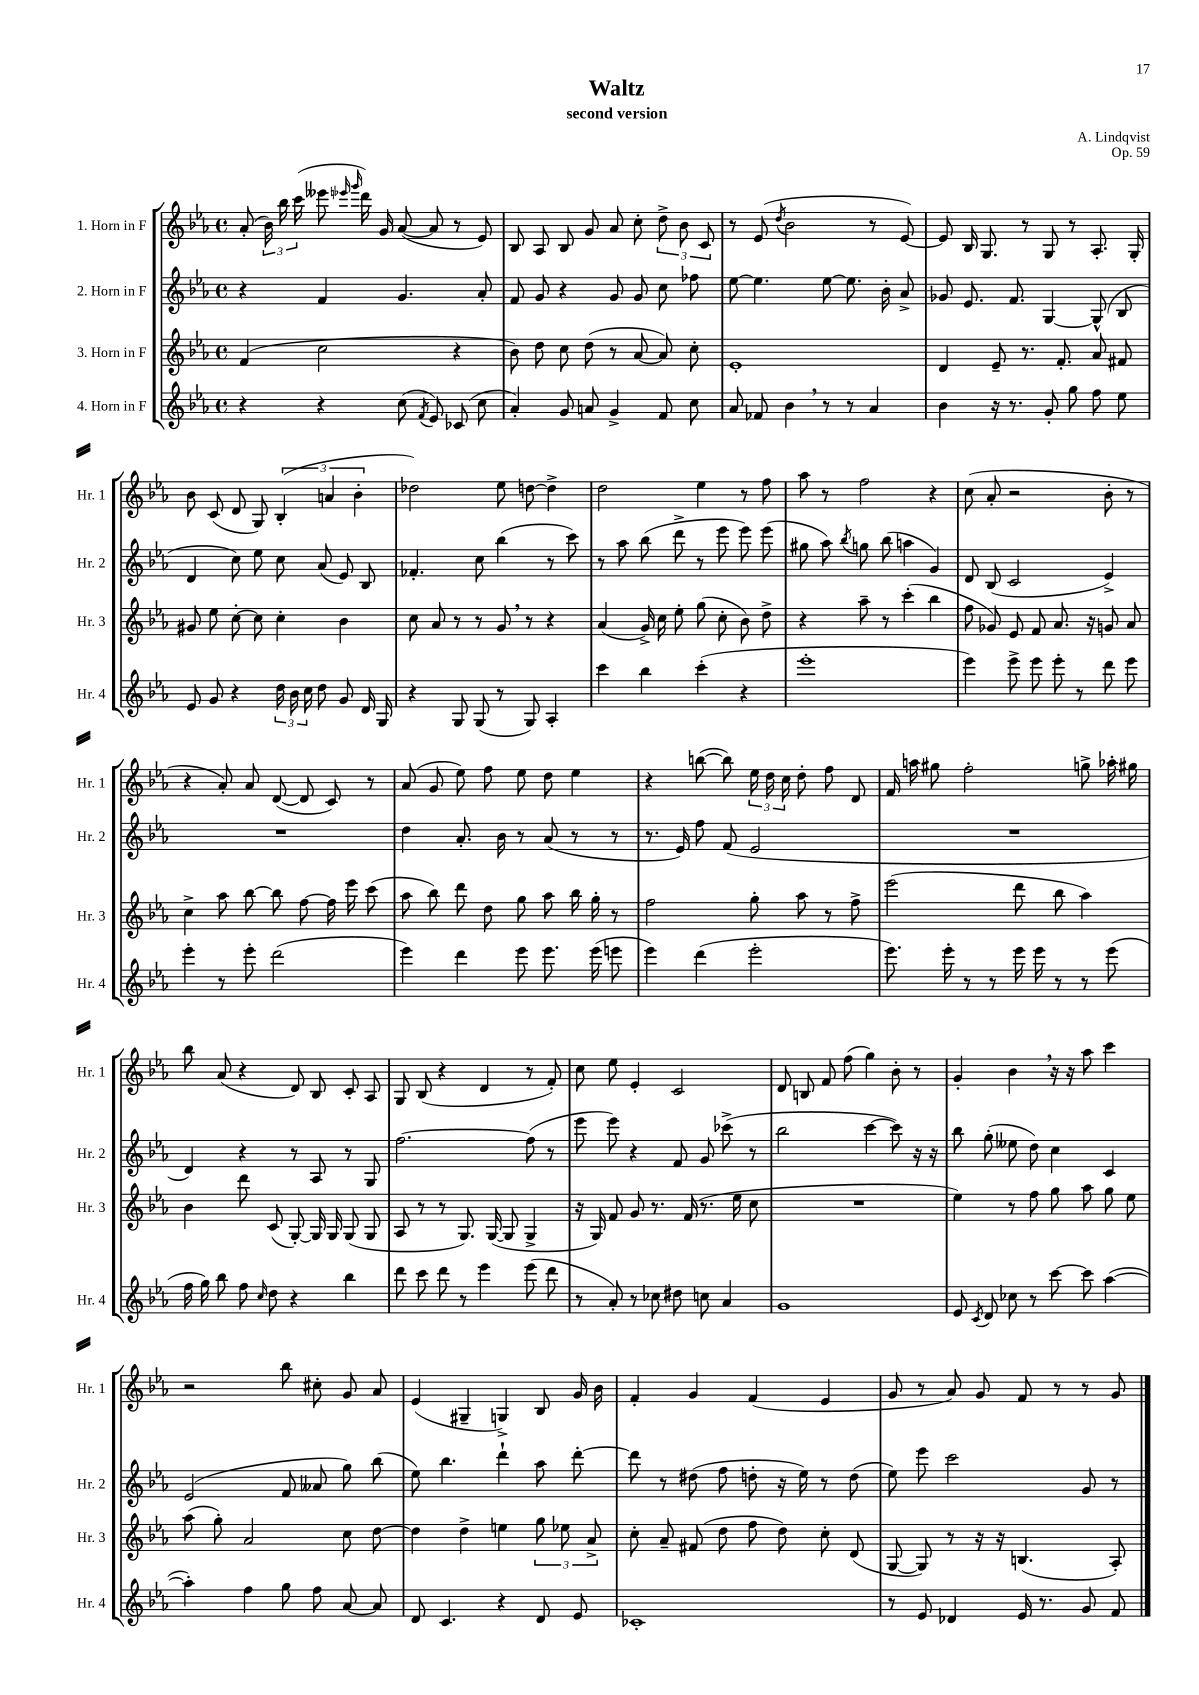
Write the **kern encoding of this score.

**kern	**kern	**kern	**kern
*part4	*part3	*part2	*part1
*staff4	*staff3	*staff2	*staff1
*I"4. Horn in F	*I"3. Horn in F	*I"2. Horn in F	*I"1. Horn in F
*I'Hr. 4	*I'Hr. 3	*I'Hr. 2	*I'Hr. 1
*clefG2	*clefG2	*clefG2	*clefG2
*k[b-e-a-]	*k[b-e-a-]	*k[b-e-a-]	*k[b-e-a-]
*M4/4	*M4/4	*M4/4	*M4/4
*met(c)	*met(c)	*met(c)	*met(c)
=1	=1	=1	=1
4r	(4f/	4r	(8a-'/
.	.	.	24b-\)
.	.	.	24bb-\
.	.	.	(24ccc\
4r	2cc\	4f/	8eee--X\
.	.	.	16qqeee-X/
.	.	.	16qqggg/
.	.	.	16ddd\)
.	.	.	16g/
(8cc\	.	4.g/	([8a-/
8qf/	.	.	.
8e-/)	.	.	8a-/]
(8c-X/	4r	.	8r
8cc\	.	8a-'/	8e-/)
=2	=2	=2	=2
4a-'/)	8b-\)	8f/	8B-/
.	8dd\	8g/	8A-/
8g/	8cc\	4r	8B-/
8an/	(8dd\	.	8g/
4g^/	8r	8g/	8a-/
.	[8a-/	8g/	8cc'\
8f/	8a-/])	8cc\	12dd^\
.	.	.	12b-\
8cc\	8cc'\	8ff-X\	.
.	.	.	12c/
=3	=3	=3	=3
8a-/	1e-'	[8ee-\	8r
8f-X/	.	4.ee-\]	(8e-/
.	.	.	8qdd/
4b-,\	.	.	2b-\
8r	.	[8ee-\	.
8r	.	8.ee-\]	.
4a-/	.	.	8r
.	.	16b-'\	.
.	.	8a-^/	[8e-/)
=4	=4	=4	=4
4b-\	4d/	8g-X/	8e-/]
.	.	8.e-/	16B-/
.	.	.	8.G/
16r	8e-~/	.	.
8.r	.	8.f/	.
.	8.r	.	8r
8g'/	.	[4G/	8G/
.	8.f'/	.	.
8gg\	.	.	8r
8ff\	8a-/	(8G^^/]	8.A-'/
8ee-\	8f#X/	8B-/	.
.	.	.	16G'/
!!LO:LB:g=z
=5	=5	=5	=5
8e-/	8g#X/	4d/	8b-\
8g/	8ee-\	.	(8c/
4r	[8cc'\	8cc\)	8d/
.	8cc\]	8ee-\	8G/)
24dd\	4cc'\	8cc\	(6B-'/
24b-\	.	.	.
24cc\	.	.	.
8dd\	.	(8a-/	.
.	.	.	6an/
8g/	4b-\	8e-/)	.
.	.	.	6b-'\
16d/	.	8B-/	.
16G/	.	.	.
=6	=6	=6	=6
4r	8cc\	4.f-X'/	2dd-X\)
.	8a-/	.	.
8G/	8r	.	.
(8G/	8r	8cc\	.
8r	8g,/	(4bb-\	8ee-\
8G/)	8r	.	[8ddn\
4A-'/	4r	8r	4dd^\]
.	.	8ccc\)	.
=7	=7	=7	=7
4ccc\	(4a-/	8r	2dd\
.	.	8aa-\	.
4bb-\	16g^/)	(8bb-\	.
.	16cc\	.	.
.	8ee-'\	8ddd^\	.
(4ccc'\	(8gg\	8r	4ee-\
.	8cc'\	8eee-\	.
4r	8b-\)	8eee-\)	8r
.	8dd^\	(8eee-\	8ff\
=8	=8	=8	=8
1eee-'	4r	8gg#X\	8aa-\
.	.	8aa-\)	8r
.	.	8qbb-/	.
.	8aa-~\	8ggn\	2ff\
.	8r	(8bb-\	.
.	(4ccc'\	4aan\	.
.	4bb-\	4g/)	4r
=9	=9	=9	=9
4eee-\)	8ff\	8d/	(8cc\
.	8g-X/)	(8B-/	8a-'/
8eee-^\	8e-/	2c/	2r
8eee-\	8f/	.	.
8eee-'\	8.a-/	.	.
8r	.	.	.
.	16r	.	.
8ddd\	8gn/	4e-^/)	8b-'\
8eee-\	8a-/	.	8r
!!LO:LB:g=z
=10	=10	=10	=10
4eee-'\	4cc^\	1r	4r
8r	8aa-\	.	8a-'/)
8eee-'\	[8bb-\	.	8a-/
(2ddd\	8bb-\]	.	([8d/
.	[8ff\	.	8d/]
.	16ff\]	.	8c/)
.	16eee-\	.	.
.	(8ccc\	.	8r
=11	=11	=11	=11
4eee-\)	8aa-\	4dd\	(8a-/
.	8bb-\)	.	8g/
4ddd\	8ddd\	8.a-'/	8ee-\)
.	8dd\	.	8ff\
.	.	16b-\	.
8eee-\	8gg\	8r	8ee-\
8.eee-\	8aa-\	(8a-/	8dd\
.	16bb-\	8r	4ee-\
(16eee-\	16gg'\	.	.
8eeen\	8r	8r	.
=12	=12	=12	=12
4eee-\)	2ff\	8.r	4r
.	.	16e-/)	.
(4ddd\	.	8ff\	([8bbn\
.	.	(8f/	8bb\])
2eee-'\	8gg'\	2e-/	24ee-\
.	.	.	24dd\
.	.	.	24cc\
.	8aa-\	.	8dd'\
.	8r	.	8ff\
.	8ff^\	.	8d/
=13	=13	=13	=13
8.eee-\)	(2eee-\	1r	16f/
.	.	.	16aan\
.	.	.	8gg#X\
16eee-'\	.	.	.
8r	.	.	2ff'\
8r	.	.	.
16eee-\	8ddd\	.	.
16eee-\	.	.	.
8r	8bb-\	.	.
8r	4aa-\)	.	8ggn^\
(8eee-\	.	.	16aa-X'\
.	.	.	16gg#X\
!!LO:LB:g=z
=14	=14	=14	=14
16ff\	4b-\	4d/)	8bb-\
16gg\)	.	.	.
8bb-\	.	.	(8a-/
8ff\	8ddd\	4r	4r
16qqcc/	.	.	.
8dd\	(8c/	.	.
4r	[8G'/)	8r	8d/)
.	16G/]	8A-/	8B-/
.	16G/	.	.
4bb-\	(8G/	8r	8c'/
.	8G/	8G/	8A-/
=15	=15	=15	=15
8ddd\	8A-/	[2.ff\	8G/
8ccc\	8r	.	(8B-/
8ddd\	8r	.	4r
8r	8.G/)	.	.
4eee-\	.	.	4d/
.	([16G/	.	.
.	8G/]	.	.
(8eee-\	4G^/	(8ff\]	8r
8ddd\	.	8r	8f'/)
=16	=16	=16	=16
8r	16r	8eee-\	8cc\
.	16G/)	.	.
8a-'/)	8f/	8eee-\)	8ee-\
8r	8g/	4r	4e-'/
8cc-X\	8.r	.	.
8dd#X\	.	8f/	2c/
.	(16f/	.	.
8ccn\	8.r	8g/	.
4a-/	.	(8ccc-X^\	.
.	16ee-\	.	.
.	8cc\	8r	.
=17	=17	=17	=17
1g	1r	2bb-\	8d/
.	.	.	8Bn/
.	.	.	8f/
.	.	.	(8ff\
.	.	[4ccc\	4gg\)
.	.	8ccc\])	8b-'\
.	.	16r	8r
.	.	16r	.
=18	=18	=18	=18
8e-/	4ee-\)	8bb-\	4g'/
8qc/	.	.	.
8d/	.	(8gg'\	.
8cc-X\	8r	8ee--X\	4b-,\
8r	8ff\	8dd\)	.
[8ccc\	8gg\	4cc\	16r
.	.	.	16r
8ccc\]	8aa-\	.	8aa-\
([4aa-\	8gg\	4c/	4ccc\
.	8ee-\	.	.
!!LO:LB:g=z
=19	=19	=19	=19
4aa-'\])	(8aa-\	(2e-/	2r
.	8gg'\)	.	.
4ff\	2a-/	.	.
8gg\	.	8f/	8bb-\
8ff\	.	8a--X/	8cc#X'\
[8a-/	8cc\	8gg\)	8g/
8a-/]	[8dd\	(8bb-\	8a-/
=20	=20	=20	=20
8d/	4dd\]	8ee-\)	(4e-/
4.c/	.	4.bb-\	.
.	4dd^\	.	4G#X~/
4r	4een\	4ddd`\	4Gn^/)
8d/	12gg\	8aa-\	8B-/
.	12ee-X\	.	.
8e-/	.	[8ddd'\	16g/
.	12a-^/	.	.
.	.	.	16b-\
=21	=21	=21	=21
1c-X'	8cc'\	8ddd\]	4f'/
.	8a-~/	8r	.
.	(8f#X/	(8dd#X\	4g/
.	8dd\	8ff\	.
.	8ff\	8ddn'\	(4f/
.	8dd\)	16r	.
.	.	16ee-\)	.
.	8cc'\	8r	4e-/
.	(8d/	(8dd\	.
=22	=22	=22	=22
8r	[8G/	8ee-\)	8g/
8e-/	8G/])	8eee-\	8r
4d-X/	8r	2ccc\	8a-/)
.	16r	.	8g/
.	16r	.	.
16e-/	(4.Bn/	.	8f/
8.r	.	.	.
.	.	.	8r
8g/	.	8g/	8r
8f/	8A-'/)	8r	8g/
==	==	==	==
*-	*-	*-	*-
